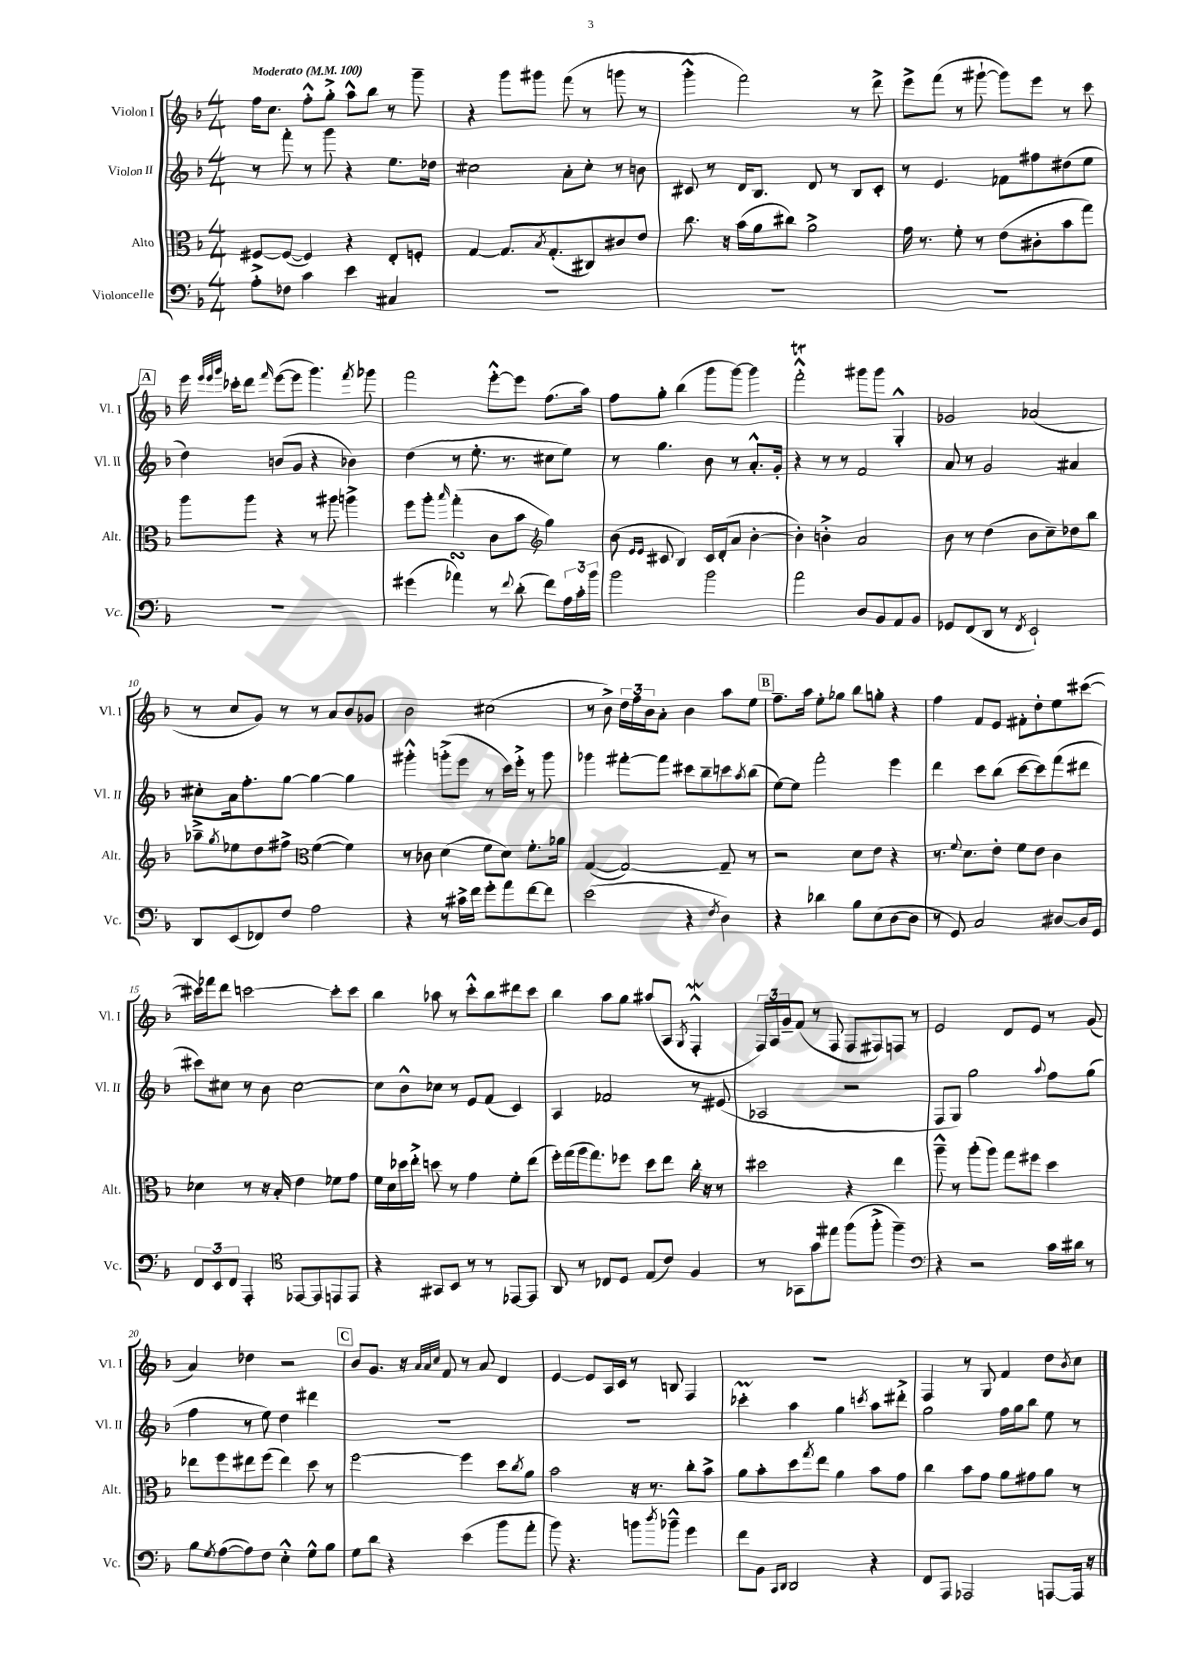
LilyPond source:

<<
\new StaffGroup <<
\new Staff = "s0" \with { instrumentName = "Violon I" shortInstrumentName = "Vl. I" } {
    \clef treble \key f \major \numericTimeSignature \time 4/4 \tempo "Moderato" 4 = 100
    f''16 c''8. f''8-.-^ g''8-.-> a''8-^ bes''8 r8 g'''8-- |
    r4 g'''8 gis'''8 f'''8( r8 g'''8 r8 |
    g'''4-.-^ f'''2) r8 d'''8-> |
    e'''8-> f'''8( r8 gis'''8~-! gis'''8) e'''8 r8 c'''8 |
    \mark \markup { \box "A" } e'''16 \grace { e'''32 e'''32 g'''32 } ces'''16-. d'''8 \grace { f'''16 } e'''8~( e'''8 g'''4.) \acciaccatura { f'''8 } ges'''8 |
    f'''2 e'''8~-.-^ e'''8 f''8.( a''16) |
    f''8 g''8-. bes''4( g'''8 g'''8~) g'''4 |
    f'''2-.-^\trill gis'''8 gis'''8 g4-.-^ |
    ges'2 aes'2( |
    r8 c''8 g'8) r8 r8 a'8 bes'8 ges'8 |
    bes'2 cis''2( |
    r8 bes'8->) \tuplet 3/2 { d''16 f''16 bes'16 } a'8-. bes'4 a''8 e''8 |
    \mark \markup { \box "B" } f''8.-- a''16 e''8-. ges''8 bes''8 g''8-. r4 |
    f''4 f'8 e'8 fis'8-. d''8-. e''8 cis'''8~( |
    cis'''16) fes'''16 d'''8 c'''2~ c'''8-. c'''8 |
    bes''4 aes''8 r8 c'''8-.-^ bes''8 dis'''8 c'''8 |
    bes''4 a''8 g''8 ais''8( a8 \acciaccatura { g8 } f4-.-^\mordent |
    \tuplet 3/2 { f16) a16 g'16-- } f'8( r8 f8 f8 fis8) f8 r8 |
    e'2 d'8 e'8 r8 g'8( |
    a'4) des''4 r2 |
    \mark \markup { \box "C" } bes'8 g'8. r16 \grace { a'32 a'32 c''32 } f'8 r8 a'8 d'4 |
    e'4~ e'8 a16 c'16 r8 b8 f4 |
    R1 |
    f4 r8 g8 f'4 d''8 \acciaccatura { bes'8 } c''8 \bar "|." |
}
\new Staff = "s1" \with { instrumentName = "Violon II" shortInstrumentName = "Vl. II" } {
    \clef treble \key f \major \numericTimeSignature \time 4/4
    r8 f'''8-. r8 g'''8 r4 e''8. des''16 |
    cis''2 a'8-. cis''8-. r8 b'8 |
    cis'8 r8 d'16 bes8. d'8 r8 bes8 cis'8-. |
    r8 e'4. fes'8 fis''8 dis''8( e''8 |
    \mark \markup { \box "A" } d''4) b'8( g'8 r4 bes'4) |
    d''4( r8 e''8.-. r8. cis''8 e''8) |
    r8 g''4. bes'8 r8 a'8.-.-^ g'16-. |
    r4 r8 r8 f'2 |
    a'8 r8 g'2 ais'4 |
    cis''8-. a'16 f''8.-. g''8~ g''4~ g''4 |
    gis'''4-.-^ g'''8-.->( e'''8 r8 c'''16) e'''16-.-> r8 g'''8 |
    ges'''4 fis'''8~-. fis'''8 cis'''8 bes''8-- c'''8 \acciaccatura { a''8 } bes''8( |
    \mark \markup { \box "B" } e''8~) e''8 f'''2-. e'''4 |
    d'''4 c'''8 bes''8( c'''8~ c'''8) f'''8( dis'''8 |
    cis'''8) cis''8 r8 bes'8 cis''2~ |
    cis''8 bes'8-^ ces''8 r8 e'8 f'8( c'4) |
    a4 fes'2 r8 eis'8( |
    aes2 r2 |
    f8 g8) g''2 \appoggiatura { a''8 } f''8 g''8( |
    f''4 r8 e''8) d''4 dis'''4 |
    \mark \markup { \box "C" } R1 |
    R1 |
    ces'''4-.\prall a''4 g''4 \acciaccatura { c'''8 } a''8 dis'''8-.-> |
    g''2 f''16 g''16 bes''8 e''8 r8 \bar "|." |
}
\new Staff = "s2" \with { instrumentName = "Alto" shortInstrumentName = "Alt." } {
    \clef alto \key f \major \numericTimeSignature \time 4/4
    fis8~ fis8~( fis4) r4 e8-. f8-. |
    g4~ g8. \acciaccatura { bes8 } g8.-.( cis8) cis'8 e'8 |
    c''8. r16 bes'16( a'16 cis''8) a'2-> |
    g'16 r8. f'8-. r8 e'8( cis'8-. bes'8 g''8) |
    \mark \markup { \box "A" } a''8 a''8 r4 r8 ais''8 a''4-> |
    f''8 a''8-. \grace { bes''16 } g''4-.( c'8 bes'8 \clef treble g''4) |
    bes'8( \grace { e'16 e'16 } cis'8 bes4) cis'16 d'16-.( a'8 bes'4~-. |
    bes'4-.) b'4-.-> a'2 |
    bes'8 r8 d''4( bes'8 c''8--) des''8 bes''8 |
    aes''8---> \acciaccatura { g''8 } ees''8 d''8 fis''8-> \clef alto f'4~( f'4) |
    r8 ces'8 d'4( f'8 d'8) f'8.-. aes'16 |
    g4~( g2~) g8-- r8 |
    \mark \markup { \box "B" } r2 d'8 e'8 r4 |
    r8. \appoggiatura { f'8 } d'8. e'8-. f'8 e'8 c'4 |
    des'4 r8 r16 bes16-. e'4 fes'8 g'8 |
    f'16 d'16 des''16 e''16-.-> d''8 r8 g'4 f'8-. e''8( |
    f''16-.) g''16( a''16 g''8.) fes''8 d''8 e''8 c''16-. r16 r8 |
    dis''2 r4 e''4 |
    a''8---^ r8 a''8-.( a''8) g''8 fis''8 d''4 |
    ees''8 f''8 eis''8 f''8( eis''4) d''8 r8 |
    \mark \markup { \box "C" } f''2~ f''4 d''8 \acciaccatura { c''8 } a'8 |
    bes'2 r16 r8. c''8-. bes'8-> |
    a'8 bes'8-. d''8 \acciaccatura { g''8 } e''8 a'4 bes'8 g'8 |
    c''4 bes'8 g'8 a'8 gis'8 a'8 r8 \bar "|." |
}
\new Staff = "s3" \with { instrumentName = "Violoncelle" shortInstrumentName = "Vc." } {
    \clef bass \key f \major \numericTimeSignature \time 4/4
    a8-.-> fes8 c'4 e'4 cis4 |
    R1 |
    R1 |
    R1 |
    \mark \markup { \box "A" } R1 |
    gis'4( aes'4\turn) r8 \appoggiatura { f'8 } d'8-.( f'8) \tuplet 3/2 { a16 c'16-. bes'16 } |
    bes'2 bes'2 |
    a'2 d8 bes,8 a,8 bes,8 |
    ges,8 f,8( d,8 r8 \acciaccatura { f,8 } e,2-!) |
    d,8 e,8( fes,8) f8 a2 |
    r4 r8 cis'16-> f'16 g'8-. a'8 f'8~ f'8 |
    e'2( r4 \acciaccatura { f8 } d4) |
    \mark \markup { \box "B" } r4 des'4 bes8 e8( d8~ d8 |
    r8 g,8) c2 dis8~ dis16 g,16 |
    \tuplet 3/2 { f,8 e,8 f,8 } a,,4-. \clef tenor ees,8~ ees,8 e,8 e,8 |
    r4 gis,8 bes,8 r8 r8 ees,8~ ees,8 |
    a,8 r8 ces8 d8 e8( c'8) f4 |
    r8 ges,8 g'8 eis''8 f''8( f''8-.-> f''4--) |
    \clef bass r4 r2 c'16 dis'16 r8 |
    bes8 \acciaccatura { g8 } a8~( a8) f8 e4-.-^ g8-^ bes8 |
    \mark \markup { \box "C" } g8 d'8 r4 e'4( bes'8 a'8-. |
    bes'8) r4. b'8 \acciaccatura { d''8 } bes'8---^ g'4 |
    f'8 bes,8 \grace { c,16 d,16 } d,2 r4 |
    f,8 a,,8 aes,,2 a,,8~ a,,16 r16 \bar "|." |
}
>>
>>
